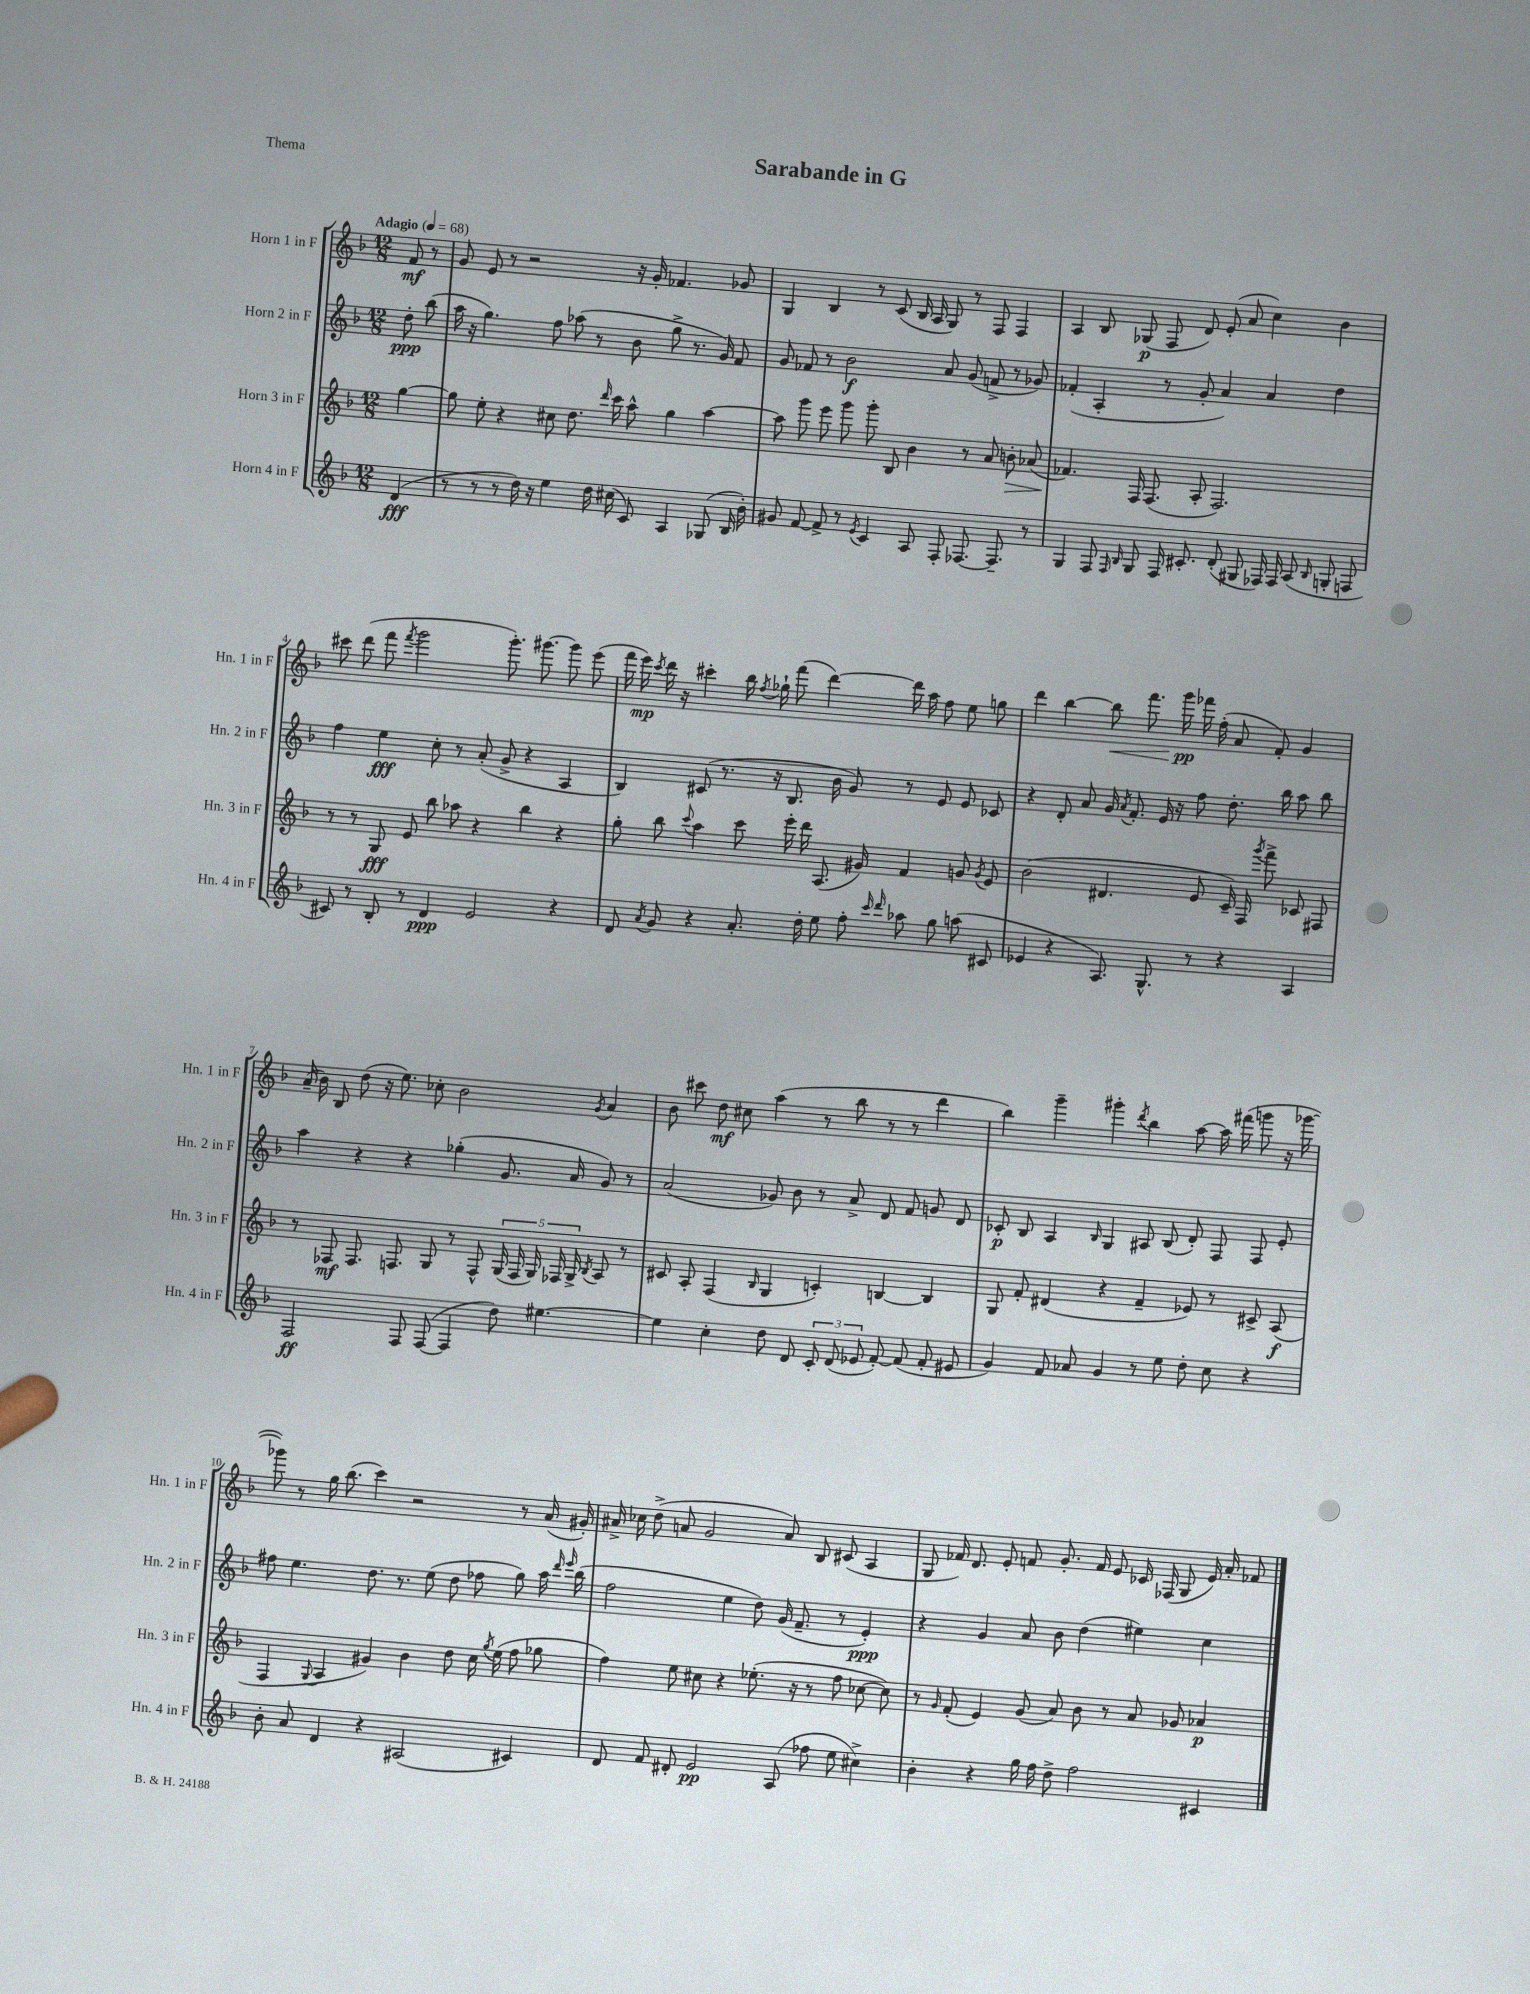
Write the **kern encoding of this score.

**kern	**kern	**kern	**kern
*staff4	*staff3	*staff2	*staff1
*clefG2	*clefG2	*clefG2	*clefG2
*k[b-]	*k[b-]	*k[b-]	*k[b-]
*M12/8	*M12/8	*M12/8	*M12/8
*MM68	*MM68	*MM68	*MM68
(4d	[4gg	8dd'	8f
.	.	(8bb-	8r
=	=	=	=
8r	8gg]	16aa	8g
.	.	16r	.
8r	8ee'	4.gg)	8e
8r	4r	.	8r
16dd)	.	.	2r
16r	.	.	.
4ee	8cc#	8ff	.
.	8.dd	(8aa-	.
16dd	.	8r	.
.	16qqddd	.	.
(16cc#	16ccc	.	.
8c)	8aa^^	8b-	16r
.	.	.	16g'
4A	4gg	8gg^	4.f-
.	.	8.r	.
(8G-	[4aa	.	.
.	.	16g)	.
16B-	.	8f	8g-
16b-')	.	.	.
=	=	=	=
8g#	8aa]	8g	4G
[8f	8ggg	8f-	.
8f^]	8eee	8r	4B-
8r	8ggg	2b-	.
8qe	.	.	.
4c	8ggg'	.	8r
.	8B-	.	(8c
8A	4b-	.	16B-
.	.	.	16A
8F'	.	8a	8G)
[8.F-	8r	(8g	8r
.	8a	8f^	8F
8.F-~]	.	.	.
.	8b'	8r	4F
8r	(8a-	8g-)	.
=	=	=	=
4G	4.f-)	(4f-'	4A
8F	.	4A'	8B-
16qqF	.	.	.
16qqB-	.	.	.
8G	16F	.	(8G-
.	(8.F	.	.
16F	.	8r	8F
8.c#'	.	.	.
.	8A'	8g'	8d)
(8d'	2.F)	4a)	(8e'
8G#	.	.	8a
16F-)	.	4a	4cc)
16F-	.	.	.
(8A	.	.	.
16qqB-	.	.	.
8G'	.	4dd	4b-
8F	.	.	.
=	=	=	=
8c#)	8r	4ff	8ccc#
8r	8r	.	(8ddd
8B-'	8G	4ee	8fff
.	.	.	8qfff
8r	8e	.	2ggg
4d	8bb-	8cc'	.
.	8aa-	8r	.
2e	4r	(8a'	.
.	.	8g^	8.ggg')
.	4bb-	4r	.
.	.	.	[8.ggg#
4r	4r	4A	8ggg#]
.	.	.	(8eee
=	=	=	=
8d	8gg'	4B-)	16fff
.	.	.	16eee)
8qa	.	.	8qccc
8g	8bb-	.	16ddd
.	.	.	16r
.	8qqccc	.	.
4r	4aa	(8c#	4ccc#'
.	.	8.r	.
8.a'	8ccc	.	16bb-
.	.	.	8qff
.	.	16r	16gg-`
.	16eee'	8.B-	(8fff
16dd'	16ddd	.	.
8ee	(8.A	.	[4ddd)
.	.	16b-	.
8ff'	.	8g)	.
.	16g#)	.	.
16qqccc	.	.	.
16qqddd	.	.	.
8aa-	4f	8r	16ddd]
.	.	.	16aa
8gg	.	8e	8ff
(8aa	8g	8e	8ee
.	8qg	.	.
8c#	8e	8c-	8gg
=	=	=	=
4e-	(2b-	4r	4ddd
4r	.	8d'	[4bb-
.	.	8a	.
8.A)	4.d#	16g	8bb-]
.	.	8qa	.
.	.	8.f'	.
.	.	.	8.fff
8.G^^	.	.	.
.	.	16e	.
.	.	16r	16ggg
8r	8e	8ff	16fff-
.	.	.	(16ff'
4r	16c~)	8.dd'	8a
.	16F	.	.
.	8qggg	.	.
.	8fff^	.	8f')
.	.	16bb-	.
4A	8c-	8aa	4g
.	8F#	8bb-	.
=	=	=	=
2F	8r	4aa	(16a~
.	.	.	16b-)
.	8F-	.	8B-
.	8.F-	4r	(8dd
.	.	.	16r
.	8.F	.	8.ee)
8F	.	4r	.
([8F	8G	.	8cc-'
4F]	8r	(4gg-'	2b-
.	8F^^	.	.
8dd)	(20G	8.g	.
.	20F	.	.
.	20G)	.	.
[4.ee#	.	.	.
.	20F-	.	.
.	.	16a	.
.	20G^	.	.
.	8qB-	.	8qg
.	8A	8g)	4a
.	8r	8r	.
=	=	=	=
4ee#]	8c#	(2a	8b-
.	8A'	.	8ccc#
4cc'	(4F	.	8dd
.	.	.	8cc#
.	16qqB-	.	.
8dd	4G	8g-)	(4aa
8d	.	8b-	.
12c'	4c')	8r	8r
(12d	.	.	.
.	.	8a^	8bb-
12e-	.	.	.
[8f')	[4B	8d	8r
(8f]	.	8f	8r
8f'	4B]	8g	4ddd
8e#	.	8d	.
=	=	=	=
4g)	8G	8c-'	4bb-)
.	8f'	8B-	.
8f	(4d#	4A	4ggg~
8a-	.	.	.
.	.	16qqB-	.
4g	4r	4G	4ggg#'
.	.	.	8qddd
8r	4f~	8A#	4bb-
8ee	.	(8B-	.
8dd'	8e-)	8d')	[8aa
8cc	8r	8F	16aa]
.	.	.	(16fff#
4r	8c#^	8F	8ggg
.	(8A	8e'	16r
.	.	.	[16ggg-
=	=	=	=
8b-'	4F	8ff#	8ggg-])
8a	.	4.ee	8r
.	8qqG	.	.
4d	4A	.	16gg
.	.	.	(8.bb-
4r	4g#)	8.dd	4ccc)
.	.	8.r	.
(2A#	4b-	.	2r
.	.	(8ee	.
.	8dd	8dd	.
.	16cc	8ff-	.
.	8qgg	.	.
.	(16ee	.	.
4c#)	8ff	8gg)	8r
.	8gg-	16aa	(16a
.	.	16qqddd	.
.	.	16qqeee	.
.	.	(16bb-	16g#')
=	=	=	=
8d	4ff)	2ff	16a#^
.	.	.	16cc-
8f	.	.	(8dd^
8d#'	8ee	.	8a
2e	8cc#	.	2g
.	4r	4ee	.
.	(8.ee-'	8dd)	.
(8A	.	(16g	8a)
.	16r	8.f~	.
8ff-	8r	.	8B-
8ee	8ff	8r	(8c#
4cc#^)	[8cc-	4e')	4A
.	8cc-])	.	.
=	=	=	=
4b-'	8r	4r	8G
.	16qqg	.	.
.	(8f'	.	16f-)
.	.	.	8.d
4r	4e)	4g	.
.	.	.	8e'
16gg	(8g	8a	8f
16ff	.	.	.
8dd^	8a)	8b-	8.g'
2ff	8b-	(4dd	.
.	.	.	16f
.	8r	.	8e
.	8a	4ee#)	16c-
.	.	.	(16F-
.	8g-	.	8G
4c#	4a-	4cc	16e)
.	.	.	16a'
.	.	.	8f-
==	==	==	==
*-	*-	*-	*-
